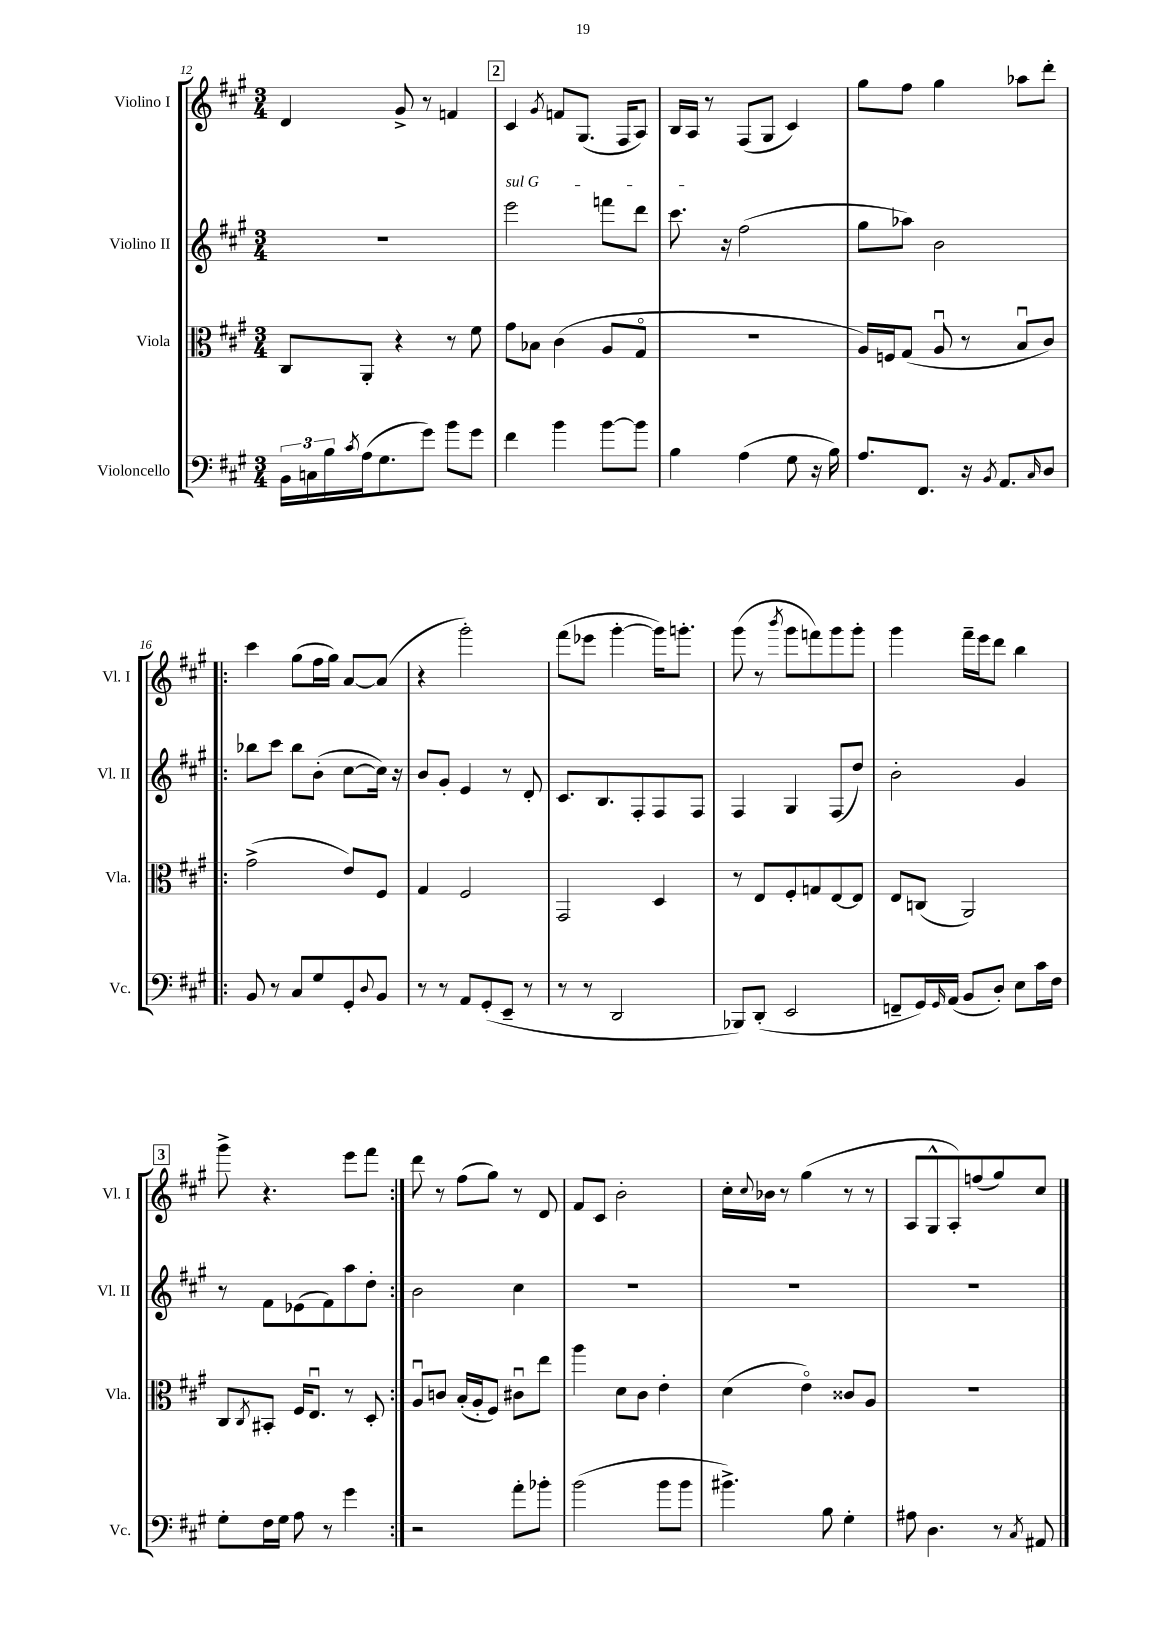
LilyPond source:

<<
\new StaffGroup <<
\new Staff = "s0" \with { instrumentName = "Violino I" shortInstrumentName = "Vl. I" } {
    \clef treble \key a \major \numericTimeSignature \time 3/4
    d'4 gis'8-> r8 f'4 |
    \mark \markup { \box "2" } cis'4 \acciaccatura { gis'8 } f'8 gis8.( fis16 a8) |
    b16 a16 r8 fis8( gis8 cis'4) |
    gis''8 fis''8 gis''4 aes''8 d'''8-. |
    \repeat volta 2 { cis'''4 gis''8( fis''16 gis''16) a'8~ a'8( |
    r4 gis'''2-.) |
    fis'''8( ees'''8 gis'''4~-. gis'''16) g'''8.-. |
    gis'''8( r8 \acciaccatura { b'''8 } gis'''8 f'''8) gis'''8 gis'''8-. |
    gis'''4 fis'''16-- e'''16 d'''8 b''4 |
    \mark \markup { \box "3" } gis'''8-> r4. e'''8 fis'''8 | }
    d'''8 r8 fis''8( gis''8) r8 d'8 |
    fis'8 cis'8 b'2-. |
    cis''16-. \appoggiatura { cis''8 } bes'16 r8 gis''4( r8 r8 |
    a8 gis8-^ a8-.) f''8( gis''8) cis''8 \bar "|." |
}
\new Staff = "s1" \with { instrumentName = "Violino II" shortInstrumentName = "Vl. II" } {
    \clef treble \key a \major \numericTimeSignature \time 3/4
    R2. |
    \mark \markup { \box "2" } \once \override TextSpanner.bound-details.left.text = \markup { \italic "sul G" } e'''2\startTextSpan f'''8 d'''8 |
    cis'''8.\stopTextSpan r16 fis''2( |
    gis''8 aes''8) b'2 |
    \repeat volta 2 { bes''8 cis'''8 bes''8 b'8-.( cis''8~ cis''16) r16 |
    b'8 gis'8-. e'4 r8 d'8-. |
    cis'8. b8. fis8-. fis8 fis8 |
    fis4 gis4 fis8( d''8) |
    b'2-. gis'4 |
    \mark \markup { \box "3" } r8 fis'8 ees'8( fis'8) a''8 d''8-. | }
    b'2 cis''4 |
    R2. |
    R2. |
    R2. \bar "|." |
}
\new Staff = "s2" \with { instrumentName = "Viola" shortInstrumentName = "Vla." } {
    \clef alto \key a \major \numericTimeSignature \time 3/4
    cis8 a,8-. r4 r8 fis'8 |
    \mark \markup { \box "2" } gis'8 bes8 cis'4( a8 gis8\flageolet |
    R2. |
    a16) f16 gis8( a8\downbow r8 b8\downbow cis'8) |
    \repeat volta 2 { gis'2->( e'8) fis8 |
    gis4 fis2 |
    gis,2 d4 |
    r8 e8 fis8-. g8 e8~ e8 |
    e8 c8( a,2) |
    \mark \markup { \box "3" } cis8 \acciaccatura { cis8 } bis,8-. fis16 e8.\downbow r8 d8-. | }
    a8\downbow c'8 b16-.( a16-. fis8) cis'8\downbow e''8 |
    a''4 d'8 cis'8 e'4-. |
    d'4( e'4\flageolet) cisis'8 a8 |
    R2. \bar "|." |
}
\new Staff = "s3" \with { instrumentName = "Violoncello" shortInstrumentName = "Vc." } {
    \clef bass \key a \major \numericTimeSignature \time 3/4
    \tuplet 3/2 { b,16 c16 b16 } \acciaccatura { cis'8 } a16( gis8. gis'8) b'8 gis'8 |
    \mark \markup { \box "2" } fis'4 b'4 b'8~ b'8 |
    b4 a4( gis8 r16 b16) |
    a8. fis,8. r16 \acciaccatura { b,8 } a,8. \grace { cis16 } d8 |
    \repeat volta 2 { b,8 r8 cis8 gis8 gis,8-. \appoggiatura { d8 } b,8 |
    r8 r8 a,8 gis,8-.( e,8-- r8 |
    r8 r8 d,2 |
    bes,,8) d,8-.( e,2 |
    f,8-- gis,16) \grace { gis,16 } a,16( b,8 d8-.) e8 cis'16 fis16 |
    \mark \markup { \box "3" } gis8-. fis16 gis16 a8 r8 gis'4 | }
    r2 a'8-. bes'8-. |
    b'2( b'8 b'8 |
    bis'4.->) b8 gis4-. |
    ais8 d4. r8 \acciaccatura { cis8 } ais,8 \bar "|." |
}
>>
>>
\layout { \context { \Score currentBarNumber = #12 } }
